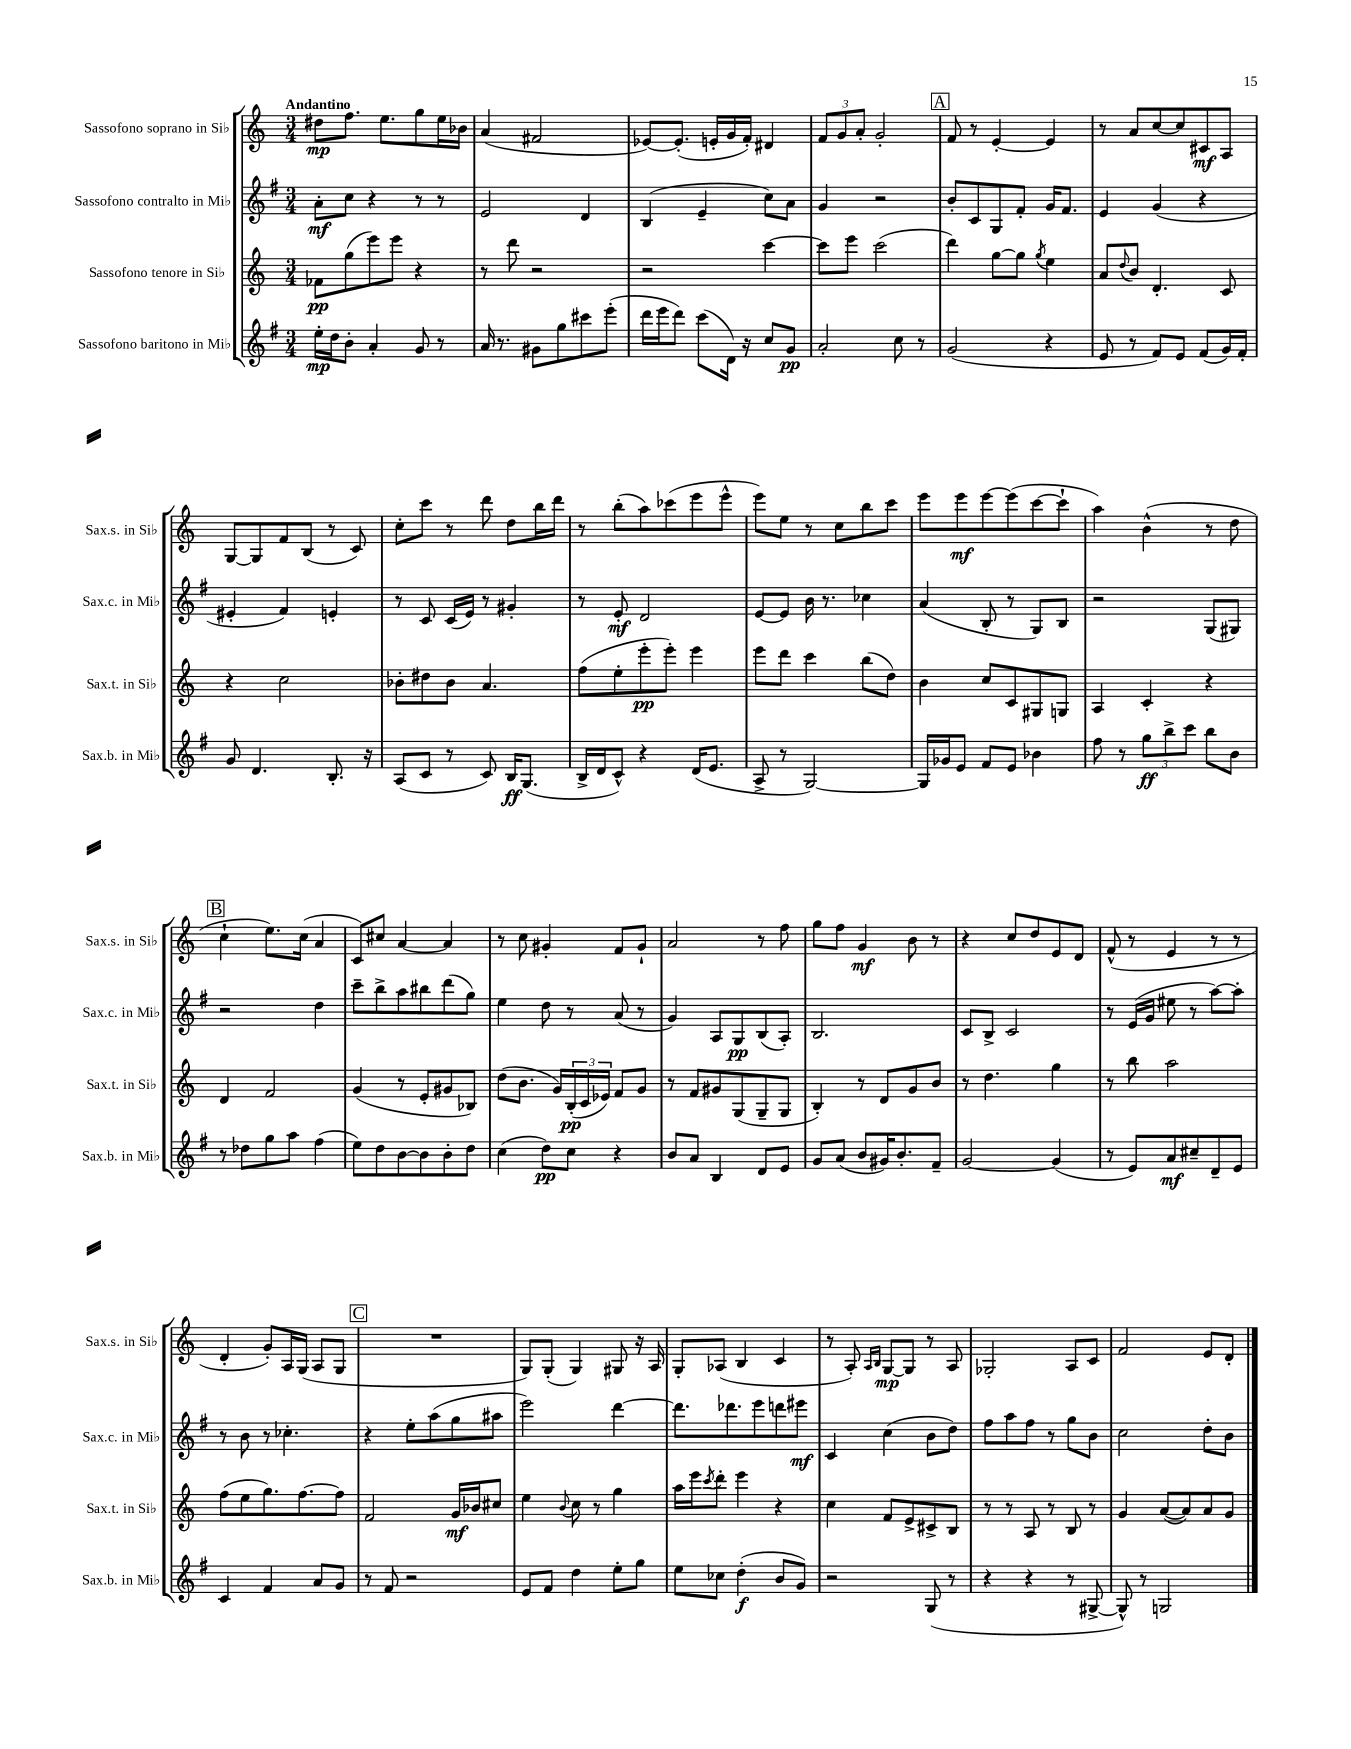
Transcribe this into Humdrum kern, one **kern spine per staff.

**kern	**dynam	**kern	**dynam	**kern	**dynam	**kern	**dynam
*part4	*part4	*part3	*part3	*part2	*part2	*part1	*part1
*staff4	*staff4	*staff3	*staff3	*staff2	*staff2	*staff1	*staff1
*I"Sassofono baritono in Mi♭	*	*I"Sassofono tenore in Si♭	*	*I"Sassofono contralto in Mi♭	*	*I"Sassofono soprano in Si♭	*
*I'Sax.b. in Mi♭	*	*I'Sax.t. in Si♭	*	*I'Sax.c. in Mi♭	*	*I'Sax.s. in Si♭	*
*clefG2	*	*clefG2	*	*clefG2	*	*clefG2	*
*k[f#]	*	*k[]	*	*k[f#]	*	*k[]	*
*M3/4	*	*M3/4	*	*M3/4	*	*M3/4	*
=1	=1	=1	=1	=1	=1	=1	=1
!	!	!	!	!	!	!LO:TX:a:B:t=Andantino	!
16ee'\LL	mp	8f-X\L	pp	8a'\L	mf	8dd#X\L	mp
16dd\J	.	.	.	.	.	.	.
8b'\J	.	(8gg\	.	8cc\J	.	8.ff\J	.
4a'/	.	8eee\)	.	4r	.	.	.
.	.	.	.	.	.	8.ee\L	.
.	.	8eee\J	.	.	.	.	.
8g/	.	4r	.	8r	.	8gg\	.
8r	.	.	.	8r	.	16ee\L	.
.	.	.	.	.	.	16b-X\JJ	.
=2	=2	=2	=2	=2	=2	=2	=2
16a/	.	8r	.	2e/	.	(4a/	.
8.r	.	.	.	.	.	.	.
.	.	8ddd\	.	.	.	.	.
8g#X\L	.	2r	.	.	.	2f#X/	.
8gg\	.	.	.	.	.	.	.
8ccc#X\	.	.	.	4d/	.	.	.
(8eee'\J	.	.	.	.	.	.	.
=3	=3	=3	=3	=3	=3	=3	=3
16ddd\LL	.	2r	.	(4B/	.	[8e-X/L)	.
16eee\J	.	.	.	.	.	.	.
8ddd\J)	.	.	.	.	.	(8.e-'/J]	.
(8ccc\L	.	.	.	4e~/	.	.	.
.	.	.	.	.	.	16en'/LL	.
16d\Jk)	.	.	.	.	.	16g/	.
16r	.	.	.	.	.	16f'/JJ)	.
8cc/L	.	[4ccc\	.	8cc\L)	.	4d#X/	.
8g/J	pp	.	.	8a\J	.	.	.
=4	=4	=4	=4	=4	=4	=4	=4
2a'/	.	8ccc\L]	.	4g/	.	12f/L	.
.	.	.	.	.	.	12g/	.
.	.	8eee\J	.	.	.	.	.
.	.	.	.	.	.	12a'/J	.
.	.	(2ccc\	.	2r	.	2g'/	.
8cc\	.	.	.	.	.	.	.
8r	.	.	.	.	.	.	.
!!LO:REH:place=s1:t=A
=5	=5	=5	=5	=5	=5	=5	=5
(2g/	.	4ddd\)	.	8b'/L	.	8f/	.
.	.	.	.	8c/	.	8r	.
.	.	[8gg\L	.	8G/	.	[4e'/	.
.	.	8gg\J]	.	8f#'/J	.	.	.
.	.	8qgg/	.	.	.	.	.
4r	.	4ee\	.	16g/KL	.	4e/]	.
.	.	.	.	8.f#/J	.	.	.
=6	=6	=6	=6	=6	=6	=6	=6
8e/	.	8a/L	.	4e/	.	8r	.
.	.	8qqdd/	.	.	.	.	.
8r	.	8b/J	.	.	.	8a/L	.
8f#/L)	.	4.d'/	.	(4g/	.	[8cc/	.
8e/J	.	.	.	.	.	8cc/]	.
(8f#/L	.	.	.	4r	.	8c#X/	mf
16g/L)	.	8c/	.	.	.	8A/J	.
16f#'/JJ	.	.	.	.	.	.	.
!!LO:LB:g=z
=7	=7	=7	=7	=7	=7	=7	=7
8g/	.	4r	.	4e#X'/	.	[8G/L	.
4.d/	.	.	.	.	.	8G/]	.
.	.	2cc\	.	4f#/)	.	8f/	.
.	.	.	.	.	.	(8B/J	.
8.B'/	.	.	.	4en'/	.	8r	.
.	.	.	.	.	.	8c/)	.
16r	.	.	.	.	.	.	.
=8	=8	=8	=8	=8	=8	=8	=8
(8A/L	.	8b-X'\L	.	8r	.	8cc'\L	.
8c/J	.	8dd#X\	.	8c/	.	8ccc\J	.
8r	.	8b-\J	.	(16c/LL	.	8r	.
.	.	.	.	16e/JJ)	.	.	.
8c/)	.	4.a/	.	8r	.	8ddd\	.
16B/KL	ff	.	.	4g#X'/	.	8dd\L	.
(8.G/J	.	.	.	.	.	.	.
.	.	.	.	.	.	16bb\L	.
.	.	.	.	.	.	16ddd\JJ	.
=9	=9	=9	=9	=9	=9	=9	=9
16B^/LL	.	(8ff\L	.	8r	.	8r	.
16d/J	.	.	.	.	.	.	.
8c^^/J)	.	8ee'\	.	8e'/	mf	(8bb'\L	.
4r	.	8eee'\	pp	2d/	.	8aa\)	.
.	.	8eee'\J)	.	.	.	(8ccc-X\	.
(16d/KL	.	4eee\	.	.	.	8eee\	.
8.e/J	.	.	.	.	.	.	.
.	.	.	.	.	.	8eee^^\J	.
=10	=10	=10	=10	=10	=10	=10	=10
8A^/	.	8eee\L	.	[8e/L	.	8eee\L)	.
8r	.	8ddd\J	.	8e/J]	.	8ee\J	.
[2G/)	.	4ccc\	.	16b\	.	8r	.
.	.	.	.	8.r	.	.	.
.	.	.	.	.	.	8cc\L	.
.	.	(8bb\L	.	4cc-X\	.	8bb\	.
.	.	8dd\J)	.	.	.	8ccc\J	.
=11	=11	=11	=11	=11	=11	=11	=11
16G/LL]	.	4b\	.	(4a/	.	8eee\L	.
16g-X/J	.	.	.	.	.	.	.
8e/J	.	.	.	.	.	8eee\	mf
8f#/L	.	8cc/L	.	8B'/	.	[8eee\	.
8e/J	.	8c/	.	8r	.	(8eee\]	.
4b-X\	.	8G#X/	.	8G/L)	.	[8ccc\	.
.	.	8Gn/J	.	8B/J	.	8ccc`\J]	.
=12	=12	=12	=12	=12	=12	=12	=12
8ff#\	.	4A/	.	2r	.	4aa\)	.
8r	.	.	.	.	.	.	.
12gg\L	ff	4c'/	.	.	.	(4b^^\	.
12bb^\	.	.	.	.	.	.	.
12ccc\J	.	.	.	.	.	.	.
8bb\L	.	4r	.	(8G/L	.	8r	.
8b\J	.	.	.	8G#X/J)	.	8dd\	.
!!LO:LB:g=z
!!LO:REH:place=s1:t=B
=13	=13	=13	=13	=13	=13	=13	=13
8r	.	4d/	.	2r	.	4cc`\	.
8dd-X\L	.	.	.	.	.	.	.
8gg\	.	2f/	.	.	.	8.ee\L)	.
8aa\J	.	.	.	.	.	.	.
.	.	.	.	.	.	(16cc\Jk	.
(4ff#\	.	.	.	4dd\	.	4a/	.
=14	=14	=14	=14	=14	=14	=14	=14
8ee\L)	.	(4g/	.	8ccc~\L	.	8c/L)	.
8dd\	.	.	.	8bb^\	.	8cc#X/J	.
[8b\	.	8r	.	8aa\	.	[4a/	.
8b\]	.	8e'/L	.	8bb#X\	.	.	.
8b'\	.	8g#X/	.	(8ddd\	.	4a/]	.
8dd\J	.	8B-X/J)	.	8gg\J)	.	.	.
=15	=15	=15	=15	=15	=15	=15	=15
(4cc\	.	(8dd\L	.	4ee\	.	8r	.
.	.	8.b\J	.	.	.	8cc\	.
8dd\L)	pp	.	.	8dd\	.	4g#X'/	.
.	.	16g/LL)	.	.	.	.	.
8cc\J	.	(24B'/	pp	8r	.	.	.
.	.	24c/	.	.	.	.	.
.	.	24e-X/JJ)	.	.	.	.	.
4r	.	8f/L	.	(8a/	.	8f/L	.
.	.	8g/J	.	8r	.	8g#`/J	.
=16	=16	=16	=16	=16	=16	=16	=16
8b/L	.	8r	.	4g/)	.	2a/	.
8a/J	.	8f/L	.	.	.	.	.
4B/	.	8g#X/	.	8A/L	.	.	.
.	.	(8G/	.	8G/	pp	.	.
8d/L	.	8G~/	.	(8B/	.	8r	.
8e/J	.	8G/J	.	8A'/J)	.	8ff\	.
=17	=17	=17	=17	=17	=17	=17	=17
8g/L	.	4B'/)	.	2.B/	.	8gg\L	.
(8a/J	.	.	.	.	.	8ff\J	.
8b/L	.	8r	.	.	.	4g/	mf
16g#X/K)	.	8d/L	.	.	.	.	.
8.b'/	.	.	.	.	.	.	.
.	.	8g/	.	.	.	8b\	.
8f#~/J	.	8b/J	.	.	.	8r	.
=18	=18	=18	=18	=18	=18	=18	=18
[2g/	.	8r	.	8c/L	.	4r	.
.	.	4.dd\	.	8B^/J	.	.	.
.	.	.	.	2c/	.	8cc/L	.
.	.	.	.	.	.	8dd/	.
(4g/]	.	4gg\	.	.	.	8e/	.
.	.	.	.	.	.	8d/J	.
=19	=19	=19	=19	=19	=19	=19	=19
8r	.	8r	.	8r	.	(8f^^/	.
8e/L)	.	8bb\	.	(16e/LL	.	8r	.
.	.	.	.	16g/JJ	.	.	.
8a/	mf	2aa\	.	8ee#X\	.	4e/	.
8cc#X~/	.	.	.	8r	.	.	.
8d~/	.	.	.	[8aa\L)	.	8r	.
8e/J	.	.	.	8aa'\J]	.	8r	.
!!LO:LB:g=z
=20	=20	=20	=20	=20	=20	=20	=20
4c/	.	(8ff\L	.	8r	.	4d'/	.
.	.	8ee\	.	8b\	.	.	.
4f#/	.	8.gg\)	.	8r	.	8g'/L)	.
.	.	.	.	4.cc-X'\	.	16A/L	.
.	.	[8.ff\	.	.	.	(16G/JJ	.
8a/L	.	.	.	.	.	8A/L	.
8g/J	.	8ff\J]	.	.	.	8G/J	.
!!LO:REH:place=s1:t=C
=21	=21	=21	=21	=21	=21	=21	=21
8r	.	2f/	.	4r	.	2.r	.
8f#/	.	.	.	.	.	.	.
2r	.	.	.	8ee'\L	.	.	.
.	.	.	.	(8aa\	.	.	.
.	.	16g/LL	mf	8gg\	.	.	.
.	.	16b-X/J	.	.	.	.	.
.	.	8cc#X/J	.	8aa#X\J	.	.	.
=22	=22	=22	=22	=22	=22	=22	=22
8e/L	.	4ee\	.	2eee\)	.	8G/L)	.
8f#/J	.	.	.	.	.	(8G'/J	.
.	.	8qqb/	.	.	.	.	.
4dd\	.	8cc\	.	.	.	4G/)	.
.	.	8r	.	.	.	.	.
8ee'\L	.	4gg\	.	[4ddd\	.	8G#X/	.
8gg\J	.	.	.	.	.	16r	.
.	.	.	.	.	.	16A/	.
=23	=23	=23	=23	=23	=23	=23	=23
8ee\L	.	16aa\LL	.	8.ddd\L]	.	8G'/L	.
.	.	16eee\J	.	.	.	.	.
.	.	8qccc/	.	.	.	.	.
8cc-X\J	.	8ddd'\J	.	.	.	(8A-X/J	.
.	.	.	.	8.ddd-X\	.	.	.
(4dd'\	f	4eee\	.	.	.	4B/	.
.	.	.	.	8eee\	.	.	.
8b/L	.	4r	.	8dddn\	.	4c/	.
8g/J)	.	.	.	8eee#X\J	mf	.	.
=24	=24	=24	=24	=24	=24	=24	=24
2r	.	4cc\	.	4c/	.	8r	.
.	.	.	.	.	.	8A'/)	.
.	.	.	.	.	.	16qqA/LL	.
.	.	.	.	.	.	16qqB/JJ	.
.	.	8f/L	.	(4cc\	.	[8G/L	mp
.	.	8e^/	.	.	.	8G/J]	.
(8G/	.	8c#X^/	.	8b\L	.	8r	.
8r	.	8B/J	.	8dd\J)	.	8A/	.
=25	=25	=25	=25	=25	=25	=25	=25
4r	.	8r	.	8ff#\L	.	2G-X'/	.
.	.	8r	.	8aa\	.	.	.
4r	.	8A/	.	8ff#\J	.	.	.
.	.	8r	.	8r	.	.	.
8r	.	8B/	.	8gg\L	.	8A/L	.
[8G#X^/	.	8r	.	8b\J	.	8c/J	.
=26	=26	=26	=26	=26	=26	=26	=26
8G#^^/])	.	4g/	.	2cc\	.	2f/	.
8r	.	.	.	.	.	.	.
2Gn/	.	([8a/L	.	.	.	.	.
.	.	8a/])	.	.	.	.	.
.	.	8a/	.	8dd'\L	.	8e/L	.
.	.	8g/J	.	8b\J	.	8d'/J	.
==	==	==	==	==	==	==	==
*-	*-	*-	*-	*-	*-	*-	*-
